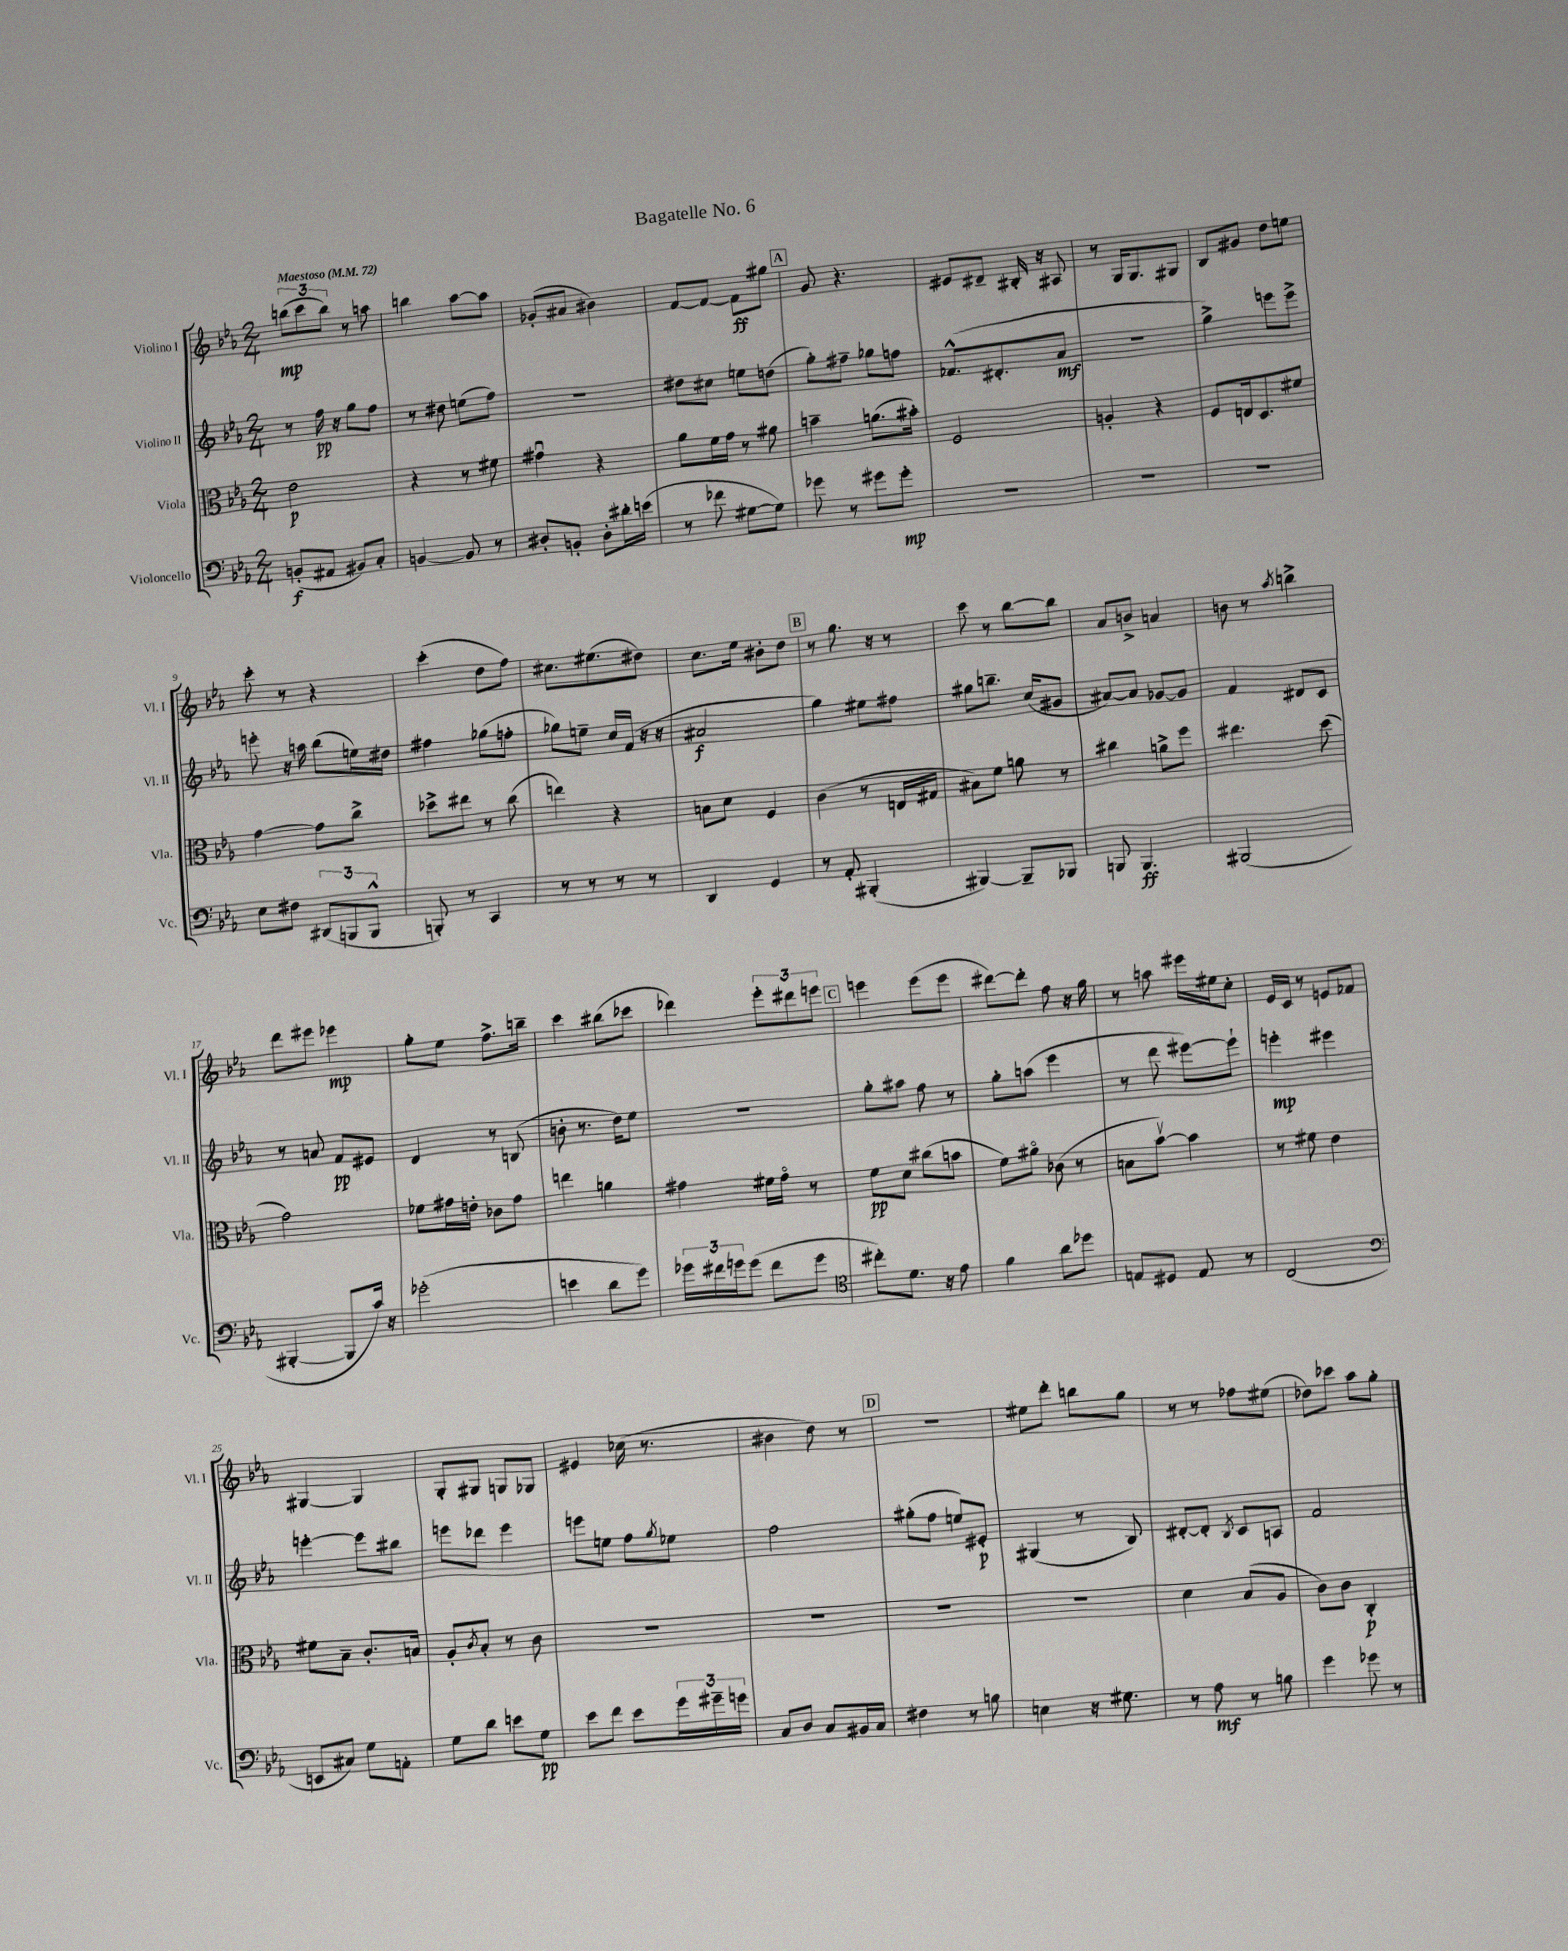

**kern	**dynam	**kern	**dynam	**kern	**dynam	**kern	**dynam
*part4	*part4	*part3	*part3	*part2	*part2	*part1	*part1
*staff4	*staff4	*staff3	*staff3	*staff2	*staff2	*staff1	*staff1
*I"Violoncello	*	*I"Viola	*	*I"Violino II	*	*I"Violino I	*
*I'Vc.	*	*I'Vla.	*	*I'Vl. II	*	*I'Vl. I	*
*clefF4	*	*clefC3	*	*clefG2	*	*clefG2	*
*k[b-e-a-]	*	*k[b-e-a-]	*	*k[b-e-a-]	*	*k[b-e-a-]	*
*M2/4	*	*M2/4	*	*M2/4	*	*M2/4	*
*MM72	*	*MM72	*	*MM72	*	*MM72	*
=1	=1	=1	=1	=1	=1	=1	=1
!	!	!	!	!	!	!LO:TX:a:B:t=Maestoso	!
(8BBn'/L	f	2e-\	p	8r	.	(12bbn\L	mp
.	.	.	.	.	.	12ccc\	.
8AA#X/J	.	.	.	16ff\	pp	.	.
.	.	.	.	.	.	12bb\J)	.
.	.	.	.	16r	.	.	.
8BB#X/L)	.	.	.	8gg\L	.	8r	.
8C'/J	.	.	.	8ff\J	.	8aan\	.
=2	=2	=2	=2	=2	=2	=2	=2
[4BBn/	.	4r	.	8r	.	4bbn\	.
.	.	.	.	8dd#X\	.	.	.
8BB/]	.	8r	.	(8een\L	.	[8aa-\L	.
8r	.	8f#X\	.	8ff\J)	.	8aa-\J]	.
=3	=3	=3	=3	=3	=3	=3	=3
8D#X'/L	.	4g#Xu\	.	2r	.	(8g-X'/L	.
8BBn'/J	.	.	.	.	.	8a#X/J	.
8D#'\L	.	4r	.	.	.	4b#X\)	.
16d#X'\L	.	.	.	.	.	.	.
(16en\JJ	.	.	.	.	.	.	.
=4	=4	=4	=4	=4	=4	=4	=4
8r	.	8a-\L	.	8dd#X\L	.	[8f/L	.
8f-X\	.	16f\L	.	8cc#X\J	.	8f/J_	.
.	.	16g\JJ	.	.	.	.	.
[8G#X\L	.	8r	.	8een\L	.	8f\L]	ff
8G#\J])	.	8a#X\	.	(8ddn\J	.	8gg#X\J	.
!!LO:REH:place=s1:t=A
=5	=5	=5	=5	=5	=5	=5	=5
8g-X\	.	4bn~\	.	8gg'\L)	.	8g/	.
8r	.	.	.	8ff#X~\J	.	4.r	.
8g#X\L	.	(8.an\L	.	8gg-X\L	.	.	.
8g#'\J	mp	.	.	8ffn\J	.	.	.
.	.	16b#X'\Jk)	.	.	.	.	.
=6	=6	=6	=6	=6	=6	=6	=6
2r	.	2F/	.	(8.f-X^^/L	.	8e#X/L	.
.	.	.	.	.	.	8d#X~/J	.
.	.	.	.	8.d#X'/	.	.	.
.	.	.	.	.	.	16B#X'/	.
.	.	.	.	.	.	16r	.
.	.	.	.	8a-/J	mf	8A#X/	.
=7	=7	=7	=7	=7	=7	=7	=7
2r	.	4An'/	.	2r	.	8r	.
.	.	.	.	.	.	16G/KL	.
.	.	.	.	.	.	8.G/	.
.	.	4r	.	.	.	.	.
.	.	.	.	.	.	8G#X/J	.
=8	=8	=8	=8	=8	=8	=8	=8
2r	.	8F/L	.	4gg^\)	.	8B-/L	.
.	.	16En/k	.	.	.	8g#X/J	.
.	.	8.D/	.	.	.	.	.
.	.	.	.	8eeen\L	.	8dd\L	.
.	.	8f#X/J	.	8eee^\J	.	8een\J	.
!!LO:LB:g=z
=9	=9	=9	=9	=9	=9	=9	=9
8E-\L	.	[4g\	.	8eeen'\	.	8ccc'\	.
8F#X\J	.	.	.	16r	.	8r	.
.	.	.	.	16aan\	.	.	.
(12DD#X/L	.	8g\L]	.	(8bb-\L	.	4r	.
12BBBn/	.	.	.	.	.	.	.
.	.	8cc^\J	.	16een\L)	.	.	.
12BBB^^/J	.	.	.	.	.	.	.
.	.	.	.	16dd#X\JJ	.	.	.
=10	=10	=10	=10	=10	=10	=10	=10
8BBBn'/)	.	8dd-X^\L	.	4ff#X\	.	(4ccc'\	.
8r	.	8ee#X\J	.	.	.	.	.
4CC/	.	8r	.	(8gg-X\L	.	8dd\L	.
.	.	(8cc\	.	8ffn'\J	.	8ff\J)	.
=11	=11	=11	=11	=11	=11	=11	=11
8r	.	4een\)	.	8gg-X\L)	.	8.cc#X\L	.
8r	.	.	.	8een~\J	.	.	.
.	.	.	.	.	.	(8.ee#X\	.
8r	.	4r	.	16cc/LL	.	.	.
.	.	.	.	(16f/JJ	.	.	.
8r	.	.	.	16r	.	8dd#X\J)	.
.	.	.	.	16r	.	.	.
=12	=12	=12	=12	=12	=12	=12	=12
4DD/	.	8Bn\L	.	2a#X/	f	8.cc\L	.
.	.	8d\J	.	.	.	.	.
.	.	.	.	.	.	16ee-\Jk	.
4GG/	.	4F/	.	.	.	8b#X'\L	.
.	.	.	.	.	.	8dd\J	.
!!LO:REH:place=s1:t=B
=13	=13	=13	=13	=13	=13	=13	=13
8r	.	(4c\	.	4gg\)	.	8r	.
8AA-'/	.	.	.	.	.	8.gg\	.
(4BBB#X'/	.	8r	.	8ee#X\L	.	.	.
.	.	.	.	.	.	16r	.
.	.	16En/LL	.	8ff#X\J	.	8r	.
.	.	16G#X/JJ	.	.	.	.	.
=14	=14	=14	=14	=14	=14	=14	=14
[4BBB#X/)	.	8B#X\L)	.	8gg#X\L	.	8ccc\	.
.	.	8f\J	.	8.bbn~\J	.	8r	.
8BBB#~/L]	.	8an\	.	.	.	[8bb-\L	.
.	.	.	.	(16cc/KL	.	.	.
8BBB-X/J	.	8r	.	8g#X/J	.	8bb-\J]	.
=15	=15	=15	=15	=15	=15	=15	=15
8BBBn/	.	4cc#X\	.	[8a#X/L)	.	8a-/L	.
4.BBB/	ff	.	.	8a#/J]	.	8bn^/J	.
.	.	8an^\L	.	[8g-X/L	.	4an/	.
.	.	8ff\J	.	8g-/J]	.	.	.
=16	=16	=16	=16	=16	=16	=16	=16
(2BBB#X/	.	4.ee#X\	.	4f/	.	8bn\	.
.	.	.	.	.	.	8r	.
.	.	.	.	.	.	8qaa-/	.
.	.	.	.	8d#X/L	.	4bbn^\	.
.	.	(8dd\	.	8c/J	.	.	.
!!LO:LB:g=z
=17	=17	=17	=17	=17	=17	=17	=17
[4BBB#X'/	.	2g\)	.	8r	.	8ddd\L	.
.	.	.	.	8an/	.	8eee#X\J	.
8BBB#/L]	.	.	.	8f/L	pp	4eee-X\	mp
16c/Jk)	.	.	.	8e#X/J	.	.	.
16r	.	.	.	.	.	.	.
=18	=18	=18	=18	=18	=18	=18	=18
(2g-X'\	.	8f-X\L	.	4d/	.	8gg'\L	.
.	.	16g#X\L	.	.	.	8ee-\J	.
.	.	16en'\JJ	.	.	.	.	.
.	.	8c-X\L	.	8r	.	8.ff^\L	.
.	.	8g#\J	.	(8Bn/	.	.	.
.	.	.	.	.	.	16bbn~\Jk	.
=19	=19	=19	=19	=19	=19	=19	=19
4en\	.	4een\	.	8bn'\	.	4ccc\	.
.	.	.	.	8.r	.	.	.
8d\L	.	4an\	.	.	.	(8bb#X\L	.
.	.	.	.	16dd\KL)	.	.	.
8g\J)	.	.	.	8ee-\J	.	8ccc-X\J	.
=20	=20	=20	=20	=20	=20	=20	=20
24g-X\LL	.	4g#X\	.	2r	.	4ddd-X\)	.
24f#X\	.	.	.	.	.	.	.
24gn\J	.	.	.	.	.	.	.
(8g\J	.	.	.	.	.	.	.
8f#\L	.	16f#X\LL	.	.	.	12eee-'\L	.
.	.	16g#\JJ	.	.	.	.	.
.	.	.	.	.	.	12ddd#X\	.
8g\J	.	8r	.	.	.	.	.
.	.	.	.	.	.	12eeen\J	.
!!LO:REH:place=s1:t=C
=21	=21	=21	=21	=21	=21	=21	=21
*clefC4	*	*	*	*	*	*	*
8cc#X'\L)	.	8f\L	pp	8gg'\L	.	4eeen\	.
8.d\J	.	8d\J	.	8aa#X\J	.	.	.
.	.	(8cc#X\L	.	8ff\	.	(8eee\L	.
16r	.	.	.	.	.	.	.
8e-\	.	8bn\J	.	8r	.	8eee\J	.
=22	=22	=22	=22	=22	=22	=22	=22
4f\	.	8f\L)	.	8gg'\L	.	[8ddd#X\L)	.
.	.	8a#X\J	.	(8aan\J	.	8ddd#'\J]	.
8a-\L	.	(8c-X\	.	4eee-\	.	8ff\	.
8dd-X\J	.	8r	.	.	.	16r	.
.	.	.	.	.	.	16gg\	.
=23	=23	=23	=23	=23	=23	=23	=23
8En/L	.	8Bn\L	.	8r	.	8r	.
8D#X/J	.	[8b-v\J)	.	8ddd\	.	8aan\	.
8E/	.	4b-\]	.	[8eee#X\L)	.	16eee#X\LL	.
.	.	.	.	.	.	16ee#X\J	.
8r	.	.	.	8eee#`\J]	.	8cc'\J	.
=24	=24	=24	=24	=24	=24	=24	=24
(2C/	.	8r	.	4eeen'\	mp	16e-/LL	.
.	.	.	.	.	.	16c/JJ	.
.	.	8f#X\	.	.	.	8r	.
.	.	4e-\	.	4eee#X\	.	8en/L	.
.	.	.	.	.	.	8f-X/J	.
!!LO:LB:g=z
=25	=25	=25	=25	=25	=25	=25	=25
*clefF4	*	*	*	*	*	*	*
8EEn/L	.	8f#X\L	.	[4eeen'\	.	[4G#X/	.
8C#X/J)	.	8B-~\J	.	.	.	.	.
8G\L	.	8.c'/L	.	8eee\L]	.	4G#/]	.
8AAn'\J	.	.	.	8bb#X\J	.	.	.
.	.	16Bn/Jk	.	.	.	.	.
=26	=26	=26	=26	=26	=26	=26	=26
8G\L	.	8A-'/L	.	8eeen\L	.	8G'/L	.
.	.	8qc/	.	.	.	.	.
8d\J	.	8B-'/J	.	8ddd-X\J	.	8G#X/J	.
8en\L	.	8r	.	4eee\	.	8Gn/L	.
8G\J	pp	8c\	.	.	.	8G-X/J	.
=27	=27	=27	=27	=27	=27	=27	=27
8e-\L	.	2r	.	8eeen\L	.	4e#X/	.
8f\J	.	.	.	8een\J	.	.	.
8e-\L	.	.	.	8ff\L	.	(16cc-X\	.
.	.	.	.	.	.	8.r	.
.	.	.	.	8qgg/	.	.	.
24g\L	.	.	.	8ee-X\J	.	.	.
24g#X~\	.	.	.	.	.	.	.
24gn\JJ	.	.	.	.	.	.	.
=28	=28	=28	=28	=28	=28	=28	=28
8C/L	.	2r	.	2ff\	.	4b#X\	.
8D/J	.	.	.	.	.	.	.
8C/L	.	.	.	.	.	8dd\)	.
16BB#X/L	.	.	.	.	.	8r	.
16C/JJ	.	.	.	.	.	.	.
!!LO:REH:place=s1:t=D
=29	=29	=29	=29	=29	=29	=29	=29
4F#X\	.	2r	.	(8gg#X'\L	.	2r	.
.	.	.	.	8ff\J	.	.	.
8r	.	.	.	8een/L)	.	.	.
8Bn\	.	.	.	8e#X'/J	p	.	.
=30	=30	=30	=30	=30	=30	=30	=30
4En\	.	2r	.	(4G#X/	.	8ee#X\L	.
.	.	.	.	.	.	8ddd'\J	.
16r	.	.	.	8r	.	8bbn\L	.
8.G#X\	.	.	.	.	.	.	.
.	.	.	.	8B-/)	.	8gg\J	.
=31	=31	=31	=31	=31	=31	=31	=31
8r	.	4d\	.	[8d#X'/L	.	8r	.
8A-\	mf	.	.	8d#'/J]	.	8r	.
.	.	.	.	8qB-/	.	.	.
8r	.	(8B-/L	.	8c/L	.	8ff-X\L	.
8Bn\	.	8A-/J	.	8An/J	.	(8ee#X\J	.
=32	=32	=32	=32	=32	=32	=32	=32
4g\	.	8c\L)	.	2f/	.	8dd-X\L)	.
.	.	8c\J	.	.	.	8ccc-X\J	.
8g-X\	.	4C'/	p	.	.	8aa-\L	.
8r	.	.	.	.	.	8gg'\J	.
==	==	==	==	==	==	==	==
*-	*-	*-	*-	*-	*-	*-	*-
